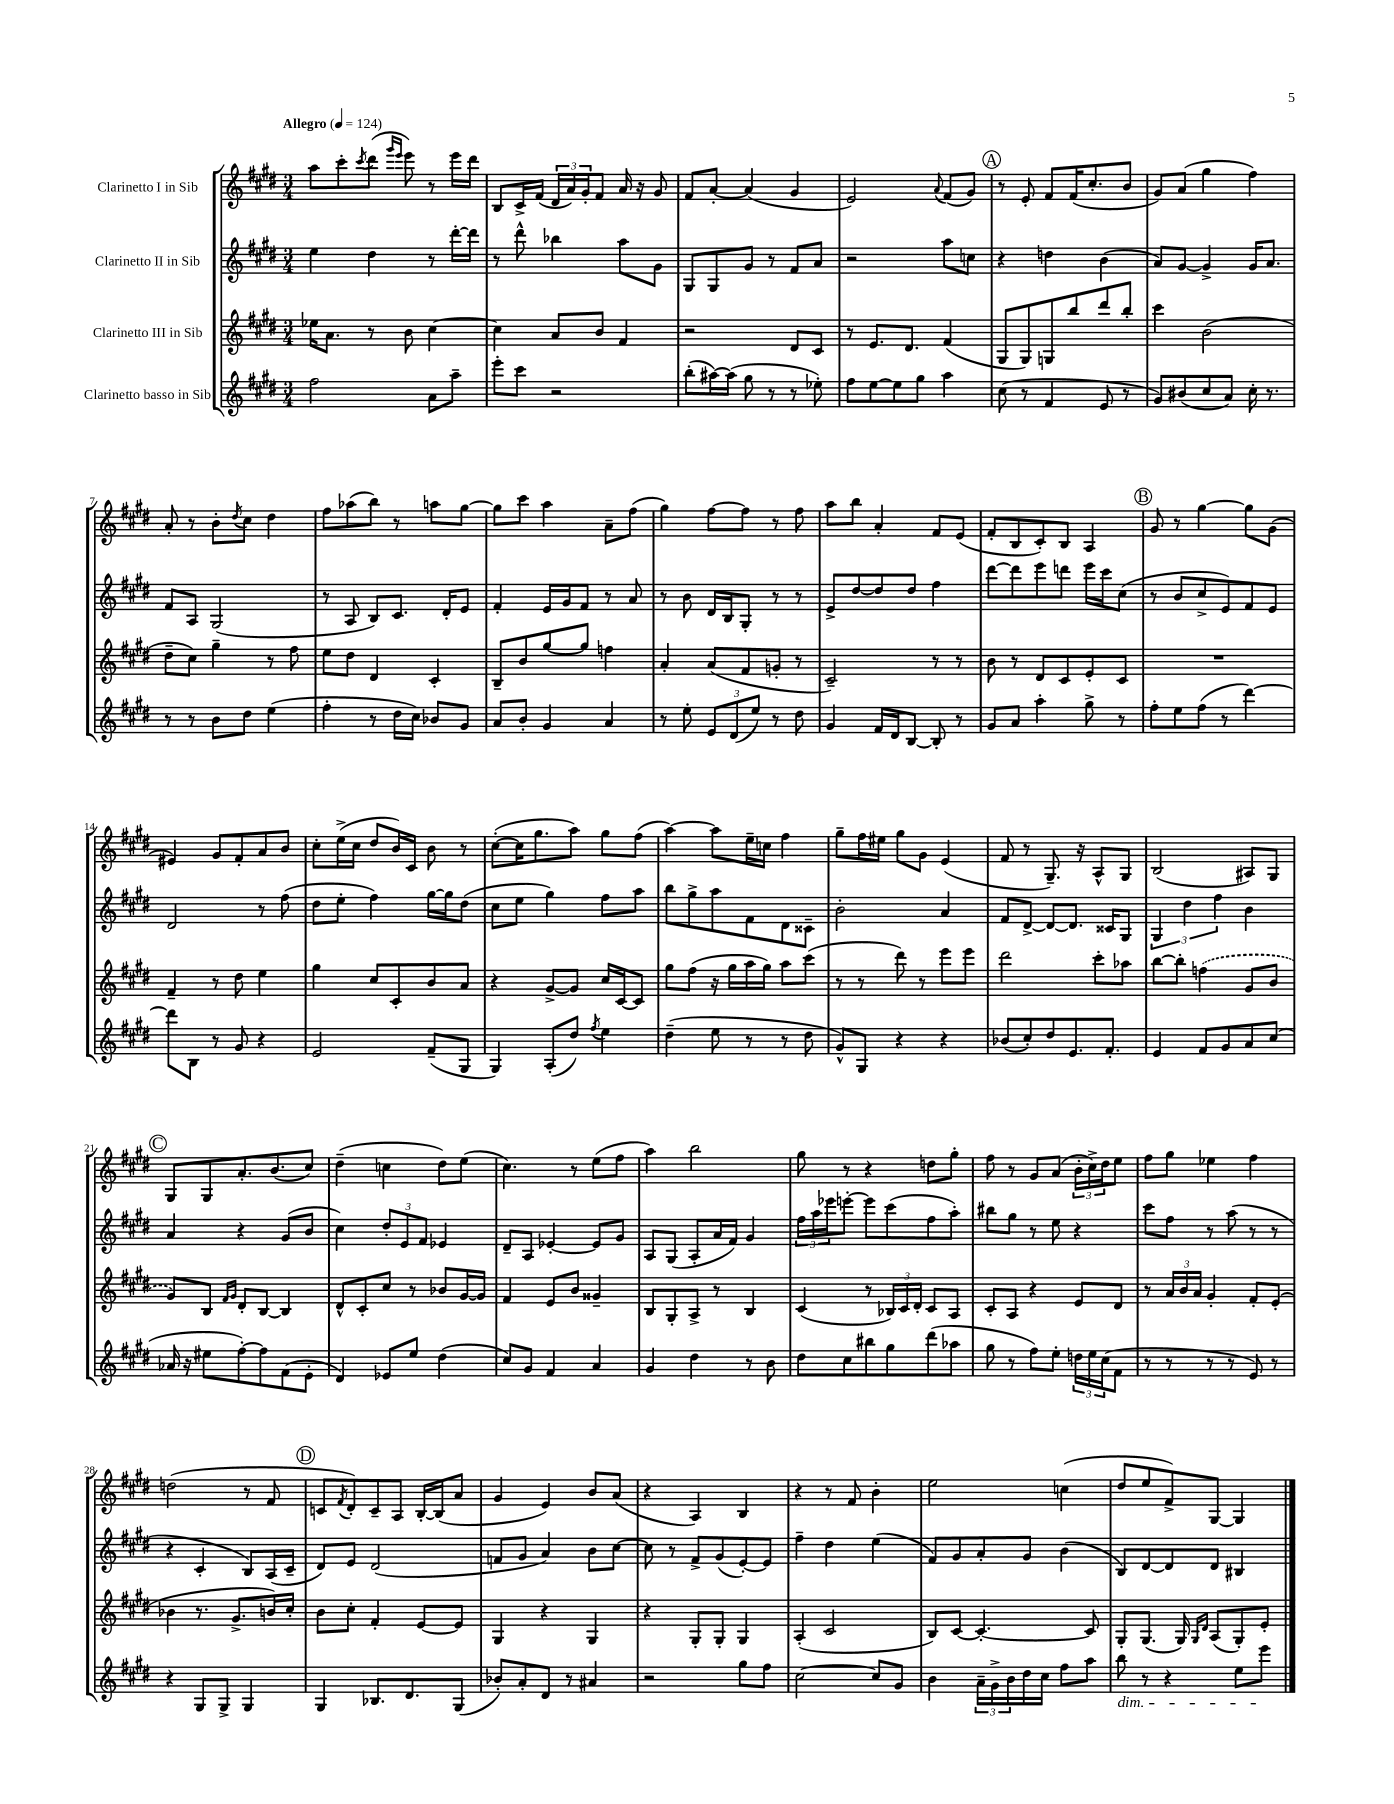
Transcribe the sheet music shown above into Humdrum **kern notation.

**kern	**kern	**kern	**kern
*staff4	*staff3	*staff2	*staff1
*clefG2	*clefG2	*clefG2	*clefG2
*k[f#c#g#d#]	*k[f#c#g#d#]	*k[f#c#g#d#]	*k[f#c#g#d#]
*M3/4	*M3/4	*M3/4	*M3/4
*MM124	*MM124	*MM124	*MM124
2ff#	16ee-	4ee	8aa
.	8.a	.	.
.	.	.	8ccc#'
.	.	.	8qccc#
.	8r	4dd#	(8ddd#
.	.	.	16qqggg#
.	.	.	16qqeee
.	8b	.	8eee)
8a	[4cc#	8r	8r
8aa~	.	[16ddd#'	16eee
.	.	16ddd#]	16ddd#
=	=	=	=
8eee'	4cc#]	8r	8B
8ccc#	.	8ddd#^^	16c#^
.	.	.	(16f#
2r	8a	4bb-	24d#
.	.	.	24a)
.	.	.	24g#'
.	8b	.	8f#
.	4f#	8aa	16a
.	.	.	16r
.	.	8g#	8g#
=	=	=	=
(8bb'	2r	8G#	8f#
[16aa#)	.	8G#	[8a'
(16aa#]	.	.	.
8gg#	.	8g#	(4a]
8r	.	8r	.
8r	8d#	8f#	4g#
8ee-')	8c#	8a	.
=	=	=	=
8ff#	8r	2r	2e)
[8ee	8.e	.	.
8ee]	.	.	.
.	8.d#	.	.
8gg#	.	.	.
.	.	.	8qqa
4aa	(4f#	8aa	(8f#
.	.	8cc	8g#)
=	=	=	=
(8cc#	8G#	4r	8r
8r	8G#)	.	8e'
4f#	8G	4dd	8f#
.	8bb	.	(16f#
.	.	.	8.cc#'
8e	8ddd#	(4b	.
8r	8bb'	.	8b
=	=	=	=
8g#)	4ccc#	8a)	8g#)
(8b#	.	[8g#	(8a
8cc#	(2b	4g#^]	4gg#
8a)	.	.	.
16cc#'	.	16g#	4ff#)
8.r	.	8.a	.
=	=	=	=
8r	8dd#~	8f#	8a'
8r	8cc#)	8A	8r
8b	4gg#~	(2G#	8b'
.	.	.	8qdd#
8dd#	.	.	8cc#
(4ee	8r	.	4dd#
.	8ff#	.	.
=	=	=	=
4ff#'	8ee	8r	8ff#
.	8dd#	8A	(8aa-
8r	4d#	8B)	8bb)
16dd#	.	8.c#	8r
16cc#)	.	.	.
8b-	4c#'	.	8aa
.	.	16d#'	.
8g#	.	8e	[8gg#
=	=	=	=
8a	8B~	4f#'	8gg#]
8b'	8b	.	8ccc#
4g#	[8gg#	16e	4aa
.	.	16g#	.
.	8gg#]	8f#	.
4a	4ff	8r	8a~
.	.	8a	(8ff#
=	=	=	=
8r	4a'	8r	4gg#)
8ee'	.	8b	.
12e	(8a	16d#	[8ff#
.	.	16B	.
(12d#	.	.	.
.	8f#	8G#'	8ff#]
12ee)	.	.	.
8r	8g'	8r	8r
8dd#	8r	8r	8ff#
=	=	=	=
4g#	2c#~)	8e^	8aa
.	.	[8dd#	8bb
16f#	.	8dd#]	4a'
16d#	.	.	.
[8B	.	8dd#	.
8B']	8r	4ff#	8f#
8r	8r	.	(8e
=	=	=	=
8g#	8b	[8ddd#	8f#'
8a	8r	8ddd#]	8B
4aa'	8d#	8eee	8c#')
.	8c#	8ddd	8B
8gg#^	8e'	16eee	4A
.	.	16ccc#	.
8r	8c#	(8cc#	.
=	=	=	=
8ff#'	2.r	8r	8g#
8ee	.	8b	8r
(8ff#	.	8cc#^	[4gg#
8r	.	8e)	.
[4ddd#)	.	8f#	8gg#]
.	.	8e	(8g#
=	=	=	=
8ddd#]	4f#~	2d#	4e#)
8B	.	.	.
8r	8r	.	8g#
8g#	8dd#	.	8f#'
4r	4ee	8r	8a
.	.	(8ff#	8b
=	=	=	=
2e	4gg#	8dd#	8cc#'
.	.	8ee'	(16ee^
.	.	.	16cc#
.	8cc#	4ff#)	8dd#
.	8c#'	.	16b)
.	.	.	16c#
(8f#~	8b	[16gg#	8b
.	.	16gg#]	.
8G#	8a	(8dd#	8r
=	=	=	=
4G#)	4r	8cc#	([8cc#'
.	.	8ee	16cc#]
.	.	.	8.gg#
(8A'	[8g#^	4gg#)	.
8dd#)	8g#]	.	8aa)
8qff#	.	.	.
4ee	16cc#	8ff#	8gg#
.	[16c#	.	.
.	8c#]	8aa	(8ff#
=	=	=	=
(4dd#~	8gg#	8bb	[4aa)
.	(8ff#	8gg#^	.
8ee	16r	8aa	8aa]
.	16gg#	.	.
8r	16aa	8f#	16ee~
.	16gg#)	.	16cc
8r	8aa	8d#	4ff#
8dd#	(8ccc#	8c##~	.
=	=	=	=
8g#^^)	8r	2b'	8gg#~
8G#	8r	.	16ff#
.	.	.	16ee#
4r	8ddd#)	.	8gg#
.	8r	.	8g#
4r	8eee	4a	(4e
.	8eee	.	.
=	=	=	=
(8b-	2ddd#	8f#	8f#
8cc#')	.	[8d#^	8r
8dd#	.	8d#_	8.G#~)
8.e	.	8.d#]	.
.	.	.	16r
.	8ccc#'	.	8A^^
8.f#'	.	16c##	.
.	8aa-	8G#	8G#
=	=	=	=
4e	[8bb	6G#	(2B
.	8bb']	.	.
.	.	6dd#	.
8f#	(4ff	.	.
.	.	6ff#	.
8g#	.	.	.
8a	8g#	4b	8A#)
(8cc#	8b	.	8G#
=	=	=	=
16a-	8g#)	4a	8G#
16r	.	.	.
8ee#	8B	.	8G#
.	16qqf#	.	.
.	16qqg#	.	.
[8ff#')	8d#'	4r	8.a'
8ff#]	[8B	.	.
.	.	.	(8.b
(8f#	4B]	(8g#	.
8e'	.	8b	8cc#)
=	=	=	=
4d#)	8d#^^	4cc#)	(4dd#~
.	8c#'	.	.
8e-	8cc#	12dd#'	4cc
.	.	12e	.
8ee	8r	.	.
.	.	12f#	.
(4dd#	8b-	4e-	8dd#)
.	[16g#	.	(8ee
.	16g#]	.	.
=	=	=	=
8cc#)	4f#	8d#~	4.cc#)
8g#	.	8A	.
4f#	8e	[4e-'	.
.	8b	.	8r
4a	4g##~	8e-]	(8ee
.	.	8g#	8ff#
=	=	=	=
4g#	8B	8A	4aa)
.	8G#'	(8G#	.
4dd#	8A^	8A'	2bb
.	8r	16a	.
.	.	16f#)	.
8r	4B	4g#	.
8b	.	.	.
=	=	=	=
8dd#	(4c#	24ff#	8gg#
.	.	24aa	.
.	.	24eee-	.
8cc#	.	[8eee'	8r
8bb#	8r	8eee]	4r
8gg#	24B-)	(8ccc#	.
.	24c#	.	.
.	24d#'	.	.
(8ddd#	8c#	8ff#	8dd
8aa-	8A	8aa')	8gg#'
=	=	=	=
8gg#	8c#'	8bb#	8ff#
8r	8A	8gg#	8r
8ff#)	4r	8r	8g#
8ee'	.	8ee	(8a
24dd	8e	4r	24b'
24ee	.	.	24cc#^)
(24cc#	.	.	24dd#
8f#	8d#	.	8ee
=	=	=	=
8r	8r	8ccc#	8ff#
8r	24a	8ff#	8gg#
.	24b	.	.
.	24a	.	.
8r	4g#'	8r	4ee-
8r	.	(8aa	.
8e)	8f#'	8r	4ff#
8r	(8e'	8r	.
=	=	=	=
4r	4b-	4r	(2dd
8G#	8.r	4c#'	.
8G#^	.	.	.
.	8.g#^	.	.
4G#	.	8B)	8r
.	16b)	(16A	8f#
.	16cc#'	16c#~	.
=	=	=	=
4G#	8b	8d#)	8c
.	.	.	8qf#
.	8cc#'	8e	8d#')
8.B-	4f#'	(2d#	8c~
.	.	.	8A
8.d#	.	.	.
.	[8e	.	[16B'
.	.	.	(16B]
(8G#	8e]	.	8a
=	=	=	=
8b-')	4G#	8f	4g#
8a'	.	8g#	.
8d#	4r	4a)	4e)
8r	.	.	.
4a#	4G#	8b	8b
.	.	[8cc#	(8a
=	=	=	=
2r	4r	8cc#]	4r
.	.	8r	.
.	8G#'	8f#^	4A)
.	8G#'	(8g#	.
8gg#	4G#	[8e')	4B
8ff#	.	8e]	.
=	=	=	=
[2cc#	(4A'	4ff#~	4r
.	2c#	4dd#	8r
.	.	.	8f#
8cc#]	.	(4ee	4b'
8g#	.	.	.
=	=	=	=
4b	8B)	8f#)	2ee
.	[8c#	8g#	.
24a~	4.c#'_	8a'	.
24g#^	.	.	.
24b	.	.	.
16dd#	.	8g#	.
16cc#	.	.	.
8ff#	.	(4b	(4cc
8aa	8c#]	.	.
=	=	=	=
8bb	8G#'	8B)	8dd#
8r	(8.G#	[8d#	8ee
4r	.	8d#]	8f#^)
.	16G#)	.	.
.	16qqG#	.	.
.	16qqd#	.	.
.	(8A	8d#	[8G#
8ee	8G#')	4B#	4G#]
8eee	8e'	.	.
==	==	==	==
*-	*-	*-	*-
